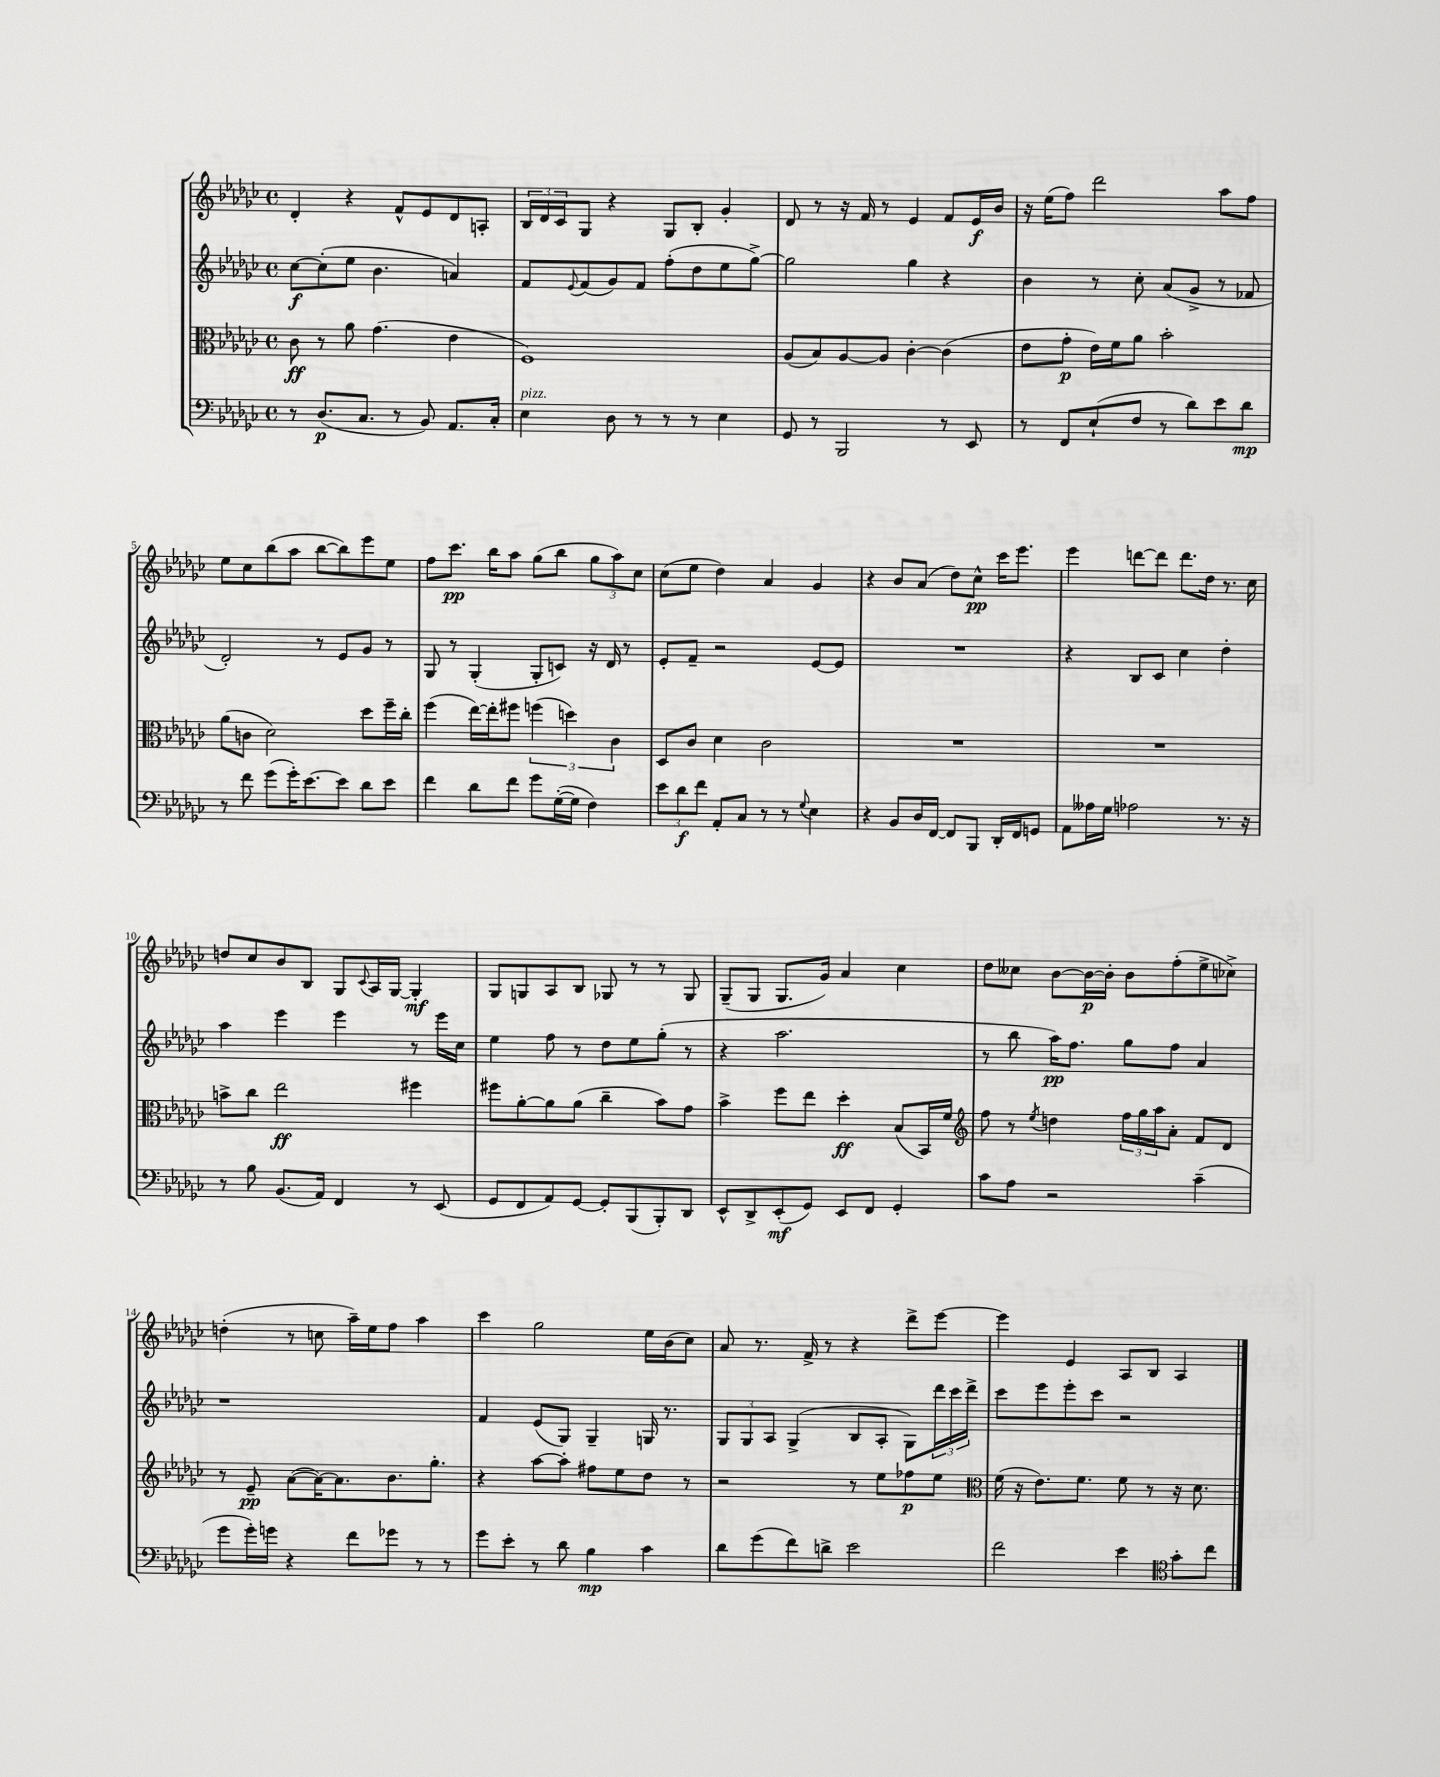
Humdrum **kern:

**kern	**kern	**kern	**kern
*staff4	*staff3	*staff2	*staff1
*clefF4	*clefC3	*clefG2	*clefG2
*k[b-e-a-d-g-c-]	*k[b-e-a-d-g-c-]	*k[b-e-a-d-g-c-]	*k[b-e-a-d-g-c-]
*M4/4	*M4/4	*M4/4	*M4/4
*met(c)	*met(c)	*met(c)	*met(c)
8r	8c-	[8cc-	4d-'
(8.D-	8r	(8cc-']	.
.	8a-	8ee-	4r
8.C-	.	.	.
.	(4.g-	4.b-	.
8r	.	.	8f^^
8BB-)	.	.	8e-
8.AA-	4e-	4a)	8d-
.	.	.	8A'
16C-'	.	.	.
=	=	=	=
4E-	1F)	8f	24B-
.	.	.	24d-
.	.	.	24c-
.	.	8qqe-	.
.	.	(8f	8G-
8D-	.	8g-)	4r
8r	.	8f	.
8r	.	(8ff'	8G-
8r	.	8dd-	8B-'
4E-	.	8ee-	4g-'
.	.	[8gg-^)	.
=	=	=	=
8GG-	(8A-	2gg-]	8d-
8r	8B-)	.	8r
2BBB-	[8A-	.	16r
.	.	.	16f
.	8A-]	.	8r
.	[4c-'	4gg-	4e-
8r	(4c-]	4r	8f
8EE-	.	.	16e-
.	.	.	16b-
=	=	=	=
8r	8e-	4b-	16r
.	.	.	(16ee-
8FF	8g-'	.	8ff)
(8E-`	16e-)	8r	2ddd-
.	16f	.	.
8F	8a-	8cc-'	.
8r	2b-'	(8a-	.
8d-)	.	8g-^	.
8e-	.	8r	8aa-
8d-	.	8f-	8ff
=	=	=	=
8r	(8a-	2d-')	8ee-
8f	8c	.	8cc-
(8g-	2d-)	.	(8bb-
16g-')	.	.	8aa-
[8.e-	.	.	.
.	.	8r	[8bb-
8e-]	.	8e-	8bb-])
8d-	8dd-	8g-	8eee-
8e-	16ff~	8r	8ee-
.	16cc-'	.	.
=	=	=	=
4f	(4ff	8G-	8ff
.	.	8r	8.ccc-
8d-	[16ee-)	(4G-'	.
.	16ee-']	.	16bb-
8f	8ff#	.	8aa-
8g-	(6ff	8G-'	(8gg-
([16G-'	.	8c)	8bb-
.	6dd)	.	.
16G-]	.	.	.
4F)	.	16r	12gg-
.	.	16d-	.
.	6c-	.	12aa-)
.	.	8r	.
.	.	.	12cc-
=	=	=	=
12e-	8D-	8e-'	(8cc-
12d-	.	.	.
.	8c-	8f~	8ee-
12f	.	.	.
8AA-'	4d-	2r	4dd-)
8C-	.	.	.
8r	2c-	.	4a-
8r	.	.	.
8qqG-	.	.	.
4E-	.	[8e-	4g-
.	.	8e-]	.
=	=	=	=
4r	1r	1r	4r
8BB-	.	.	8b-
16D-	.	.	(8a-
[16FF	.	.	.
8FF]	.	.	8dd-)
8BBB-	.	.	8cc-^^
16DD-'	.	.	16ccc-
16FF	.	.	8.eee-
8GG	.	.	.
=	=	=	=
8AA-	1r	4r	4eee-
16A--	.	.	.
16G-	.	.	.
2A-	.	8B-	[8ddd
.	.	8c-	8ddd]
.	.	4cc-	8.ddd
.	.	.	16dd-
8.r	.	4dd-'	8.r
16r	.	.	16cc-
=	=	=	=
8r	8b^	4aa-	8dd
8B-	8cc-	.	8cc-
(8.BB-	2ee-	4eee-	8b-
.	.	.	8B-
16AA-)	.	.	.
4FF	.	4eee-	8G-
.	.	.	8qqc-
.	.	.	16A-
.	.	.	[16G-
8r	4ff#	8r	4G-']
(8EE-	.	16eee-	.
.	.	16cc-	.
=	=	=	=
8GG-	8ff#	4ee-	8G-
8FF	[8a-'	.	8G
8AA-)	8a-]	8ff	8A-
[8GG-	(8a-	8r	8B-
8GG-']	4cc-~	8dd-	8G-
(8BBB-	.	8ee-	8r
8BBB-')	8b-)	(8gg-'	8r
8DD-	8g-	8r	8G-
=	=	=	=
8EE-^^	4b-^	4r	(8G-~
8DD-^	.	.	8G-
(8EE-'	8ff	2.aa-	8.G-
8GG-)	8ee-	.	.
.	.	.	16g-)
8EE-	4dd-'	.	4a-
8FF	.	.	.
4GG-'	(8B-	.	4cc-
.	16BB-)	.	.
.	16f	.	.
=	=	=	=
*	*clefG2	*	*
8c-	8ff	8r	8dd-
8A-	8r	8bb-	8cc--
.	8qee-	.	.
2r	4dd	16aa-)	[8b-
.	.	8.ff	.
.	.	.	16b-_
.	.	.	16b-']
.	24ff	8gg-	8b-
.	24gg-	.	.
.	24aa-	.	.
.	8a-'	8ff	(8ff'
(4c-~	8f	4a-	8ee-^
.	8d-	.	8cc-^)
=	=	=	=
8g-	8r	1r	(4dd'
16g-')	8e-~	.	.
16g	.	.	.
4r	([8a-	.	8r
.	16a-_)	.	8cc
.	8.a-]	.	.
8f	.	.	16aa-~)
.	.	.	16ee-
8g-	8.b-	.	8ff
8r	.	.	4aa-
.	8.gg-'	.	.
8r	.	.	.
=	=	=	=
8g-	4r	4f	4ccc-
8e-'	.	.	.
8r	[8aa-	(8e-	2gg-
8d-	8aa-']	8G-)	.
4B-	8ff#	4G-~	.
.	8ee-	.	.
4c-	8dd-	16G	16ee-
.	.	8.r	(16b-
.	8r	.	8cc-)
=	=	=	=
8d-	2r	12G-	8a-
.	.	12G-	.
(8g-	.	.	8.r
.	.	12A-	.
8f)	.	(4G-^	.
.	.	.	16f^
8d^	.	.	8r
2e-	8r	8B-	4r
.	8ee-	8A-'	.
.	8ff-	8G-)	8ddd-^
.	8ee-	24ddd-	[8eee-
.	.	24ccc-	.
.	.	24ddd-^	.
=	=	=	=
*	*clefC3	*	*
2f	(16f	8ccc-	4eee-]
.	16r	.	.
.	8.e-)	8eee-	.
.	.	8eee-'	4e-
.	8.f	.	.
.	.	8ccc-	.
4e-	8f	2r	8A-
.	8r	.	8B-
*clefC4	*	*	*
8g-'	16r	.	4A-
.	8.d-	.	.
8cc-	.	.	.
==	==	==	==
*-	*-	*-	*-
